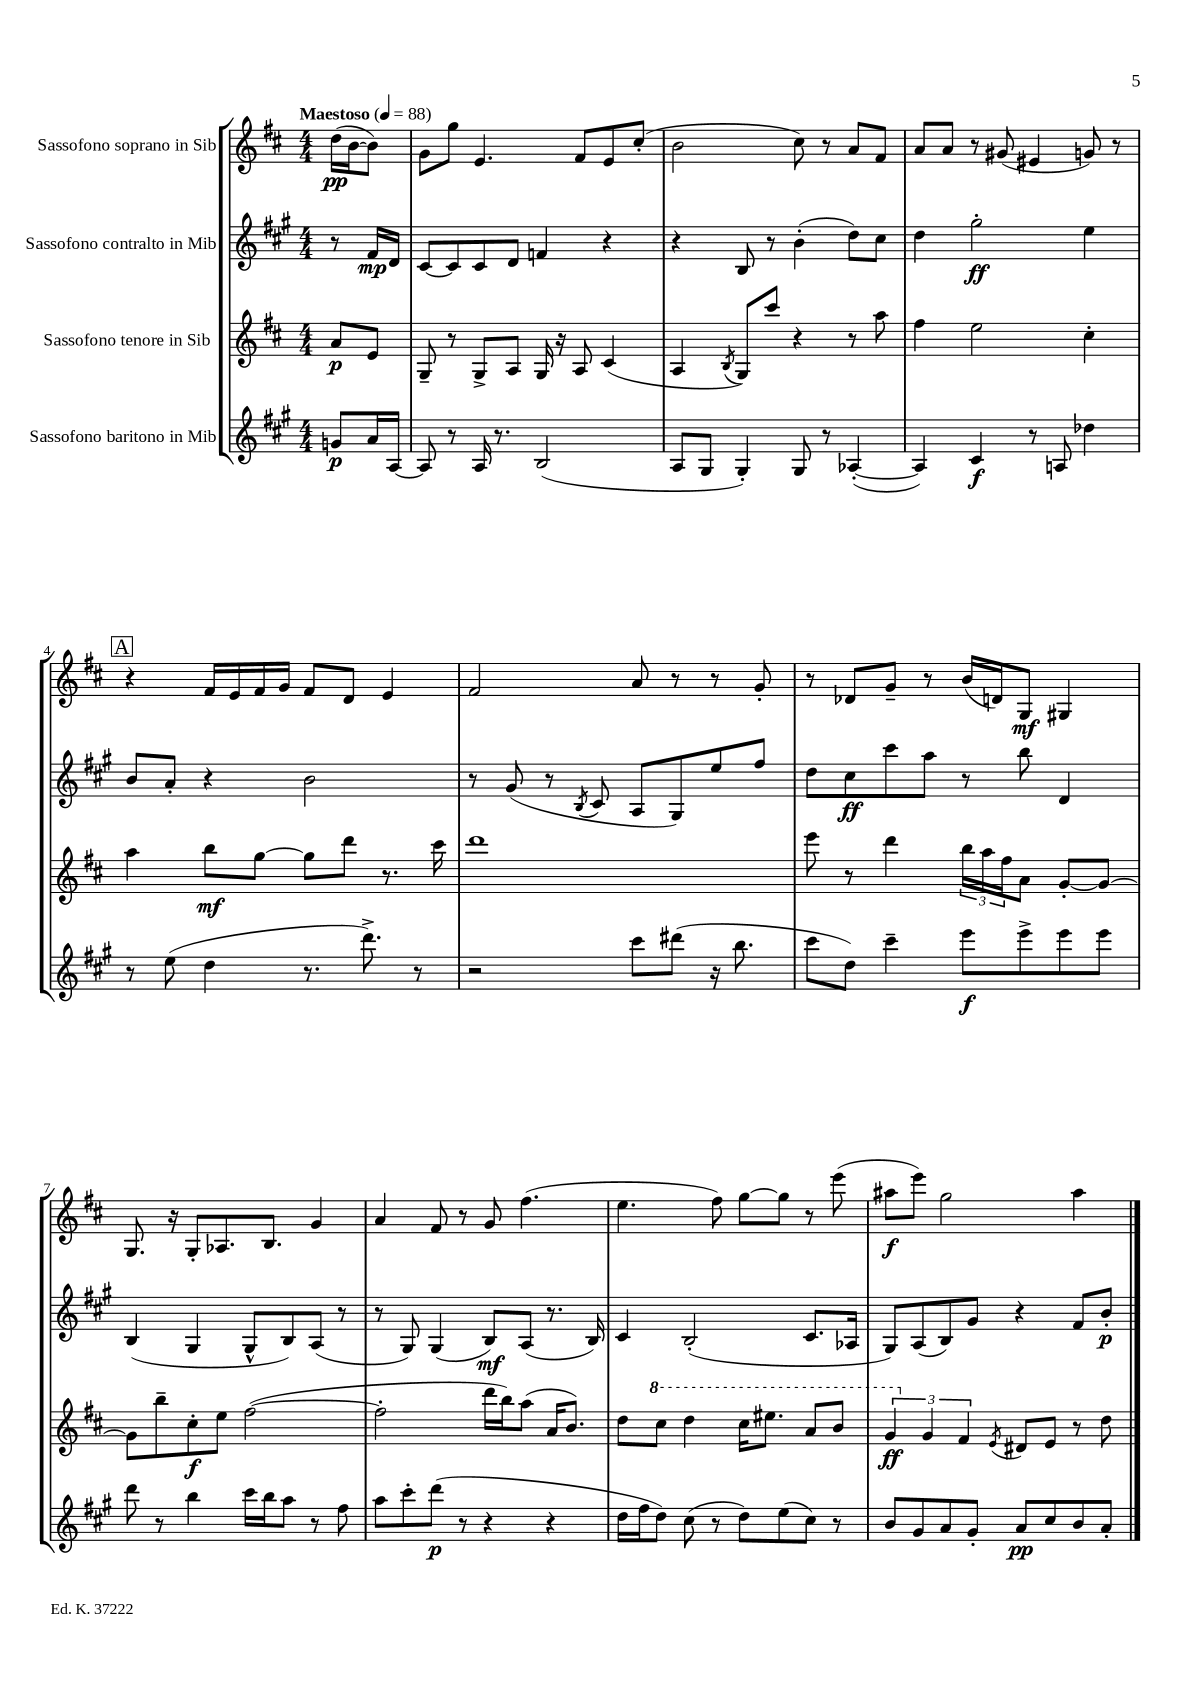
<<
\new StaffGroup <<
\new Staff = "s0" \with { instrumentName = "Sassofono soprano in Sib" } {
    \clef treble \key d \major \numericTimeSignature \time 4/4 \partial 4 \tempo "Maestoso" 4 = 88
    d''16\pp( b'16~ b'8) |
    g'8 g''8 e'4. fis'8 e'8 cis''8-.( |
    b'2 cis''8) r8 a'8 fis'8 |
    a'8 a'8 r8 gis'8( eis'4 g'8) r8 |
    \mark \markup { \box "A" } r4 fis'16 e'16 fis'16 g'16 fis'8 d'8 e'4 |
    fis'2 a'8 r8 r8 g'8-. |
    r8 des'8 g'8-- r8 b'16( d'16) g8\mf gis4 |
    g8. r16 g8-. aes8. b8. g'4 |
    a'4 fis'8 r8 g'8 fis''4.( |
    e''4. fis''8) g''8~ g''8 r8 e'''8( |
    ais''8\f e'''8) g''2 ais''4 \bar "|." |
}
\new Staff = "s1" \with { instrumentName = "Sassofono contralto in Mib" } {
    \clef treble \key a \major \numericTimeSignature \time 4/4 \partial 4
    r8 fis'16\mp d'16 |
    cis'8~ cis'8 cis'8 d'8 f'4 r4 |
    r4 b8 r8 b'4-.( d''8) cis''8 |
    d''4 gis''2-.\ff e''4 |
    \mark \markup { \box "A" } b'8 a'8-. r4 b'2 |
    r8 gis'8( r8 \acciaccatura { b8 } cis'8 a8 gis8) e''8 fis''8 |
    d''8 cis''8\ff cis'''8 a''8 r8 b''8 d'4 |
    b4( gis4 gis8-^ b8) a8( r8 |
    r8 gis8) gis4( b8\mf) a8( r8. b16) |
    cis'4 b2-.( cis'8. aes16 |
    gis8) a8( b8) gis'8 r4 fis'8 b'8-.\p \bar "|." |
}
\new Staff = "s2" \with { instrumentName = "Sassofono tenore in Sib" } {
    \clef treble \key d \major \numericTimeSignature \time 4/4 \partial 4
    a'8\p e'8 |
    g8-- r8 g8-> a8 g16 r16 a8 cis'4( |
    a4 \acciaccatura { b8 } g8) cis'''8 r4 r8 a''8 |
    fis''4 e''2 cis''4-. |
    \mark \markup { \box "A" } a''4 b''8\mf g''8~ g''8 d'''8 r8. cis'''16 |
    d'''1 |
    e'''8 r8 d'''4 \tuplet 3/2 { b''16 a''16 fis''16 } a'8 g'8~-. g'8~ |
    g'8 b''8-- cis''8-.\f e''8 fis''2~( |
    fis''2-. d'''16 b''16) a''8( a'16 b'8.) |
    d''8 \ottava #1 cis'''8 d'''4 cis'''16 eis'''8. a''8 b''8 |
    \tuplet 3/2 { g''4\ff \ottava #0 g'4 fis'4 } \acciaccatura { e'8 } dis'8 e'8 r8 d''8 \bar "|." |
}
\new Staff = "s3" \with { instrumentName = "Sassofono baritono in Mib" } {
    \clef treble \key a \major \numericTimeSignature \time 4/4 \partial 4
    g'8\p a'16 a16~ |
    a8 r8 a16 r8. b2( |
    a8 gis8 gis4-.) gis8 r8 aes4~-.( |
    aes4) cis'4\f r8 a8 des''4 |
    \mark \markup { \box "A" } r8 e''8( d''4 r8. d'''8.->) r8 |
    r2 cis'''8 dis'''8( r16 b''8. |
    cis'''8 d''8) cis'''4-- e'''8\f e'''8-> e'''8 e'''8 |
    d'''8 r8 b''4 cis'''16 b''16 a''8 r8 fis''8 |
    a''8 cis'''8-. d'''8\p( r8 r4 r4 |
    d''16 fis''16 d''8) cis''8( r8 d''8) e''8( cis''8) r8 |
    b'8 gis'8 a'8 gis'8-. a'8\pp cis''8 b'8 a'8-. \bar "|." |
}
>>
>>
